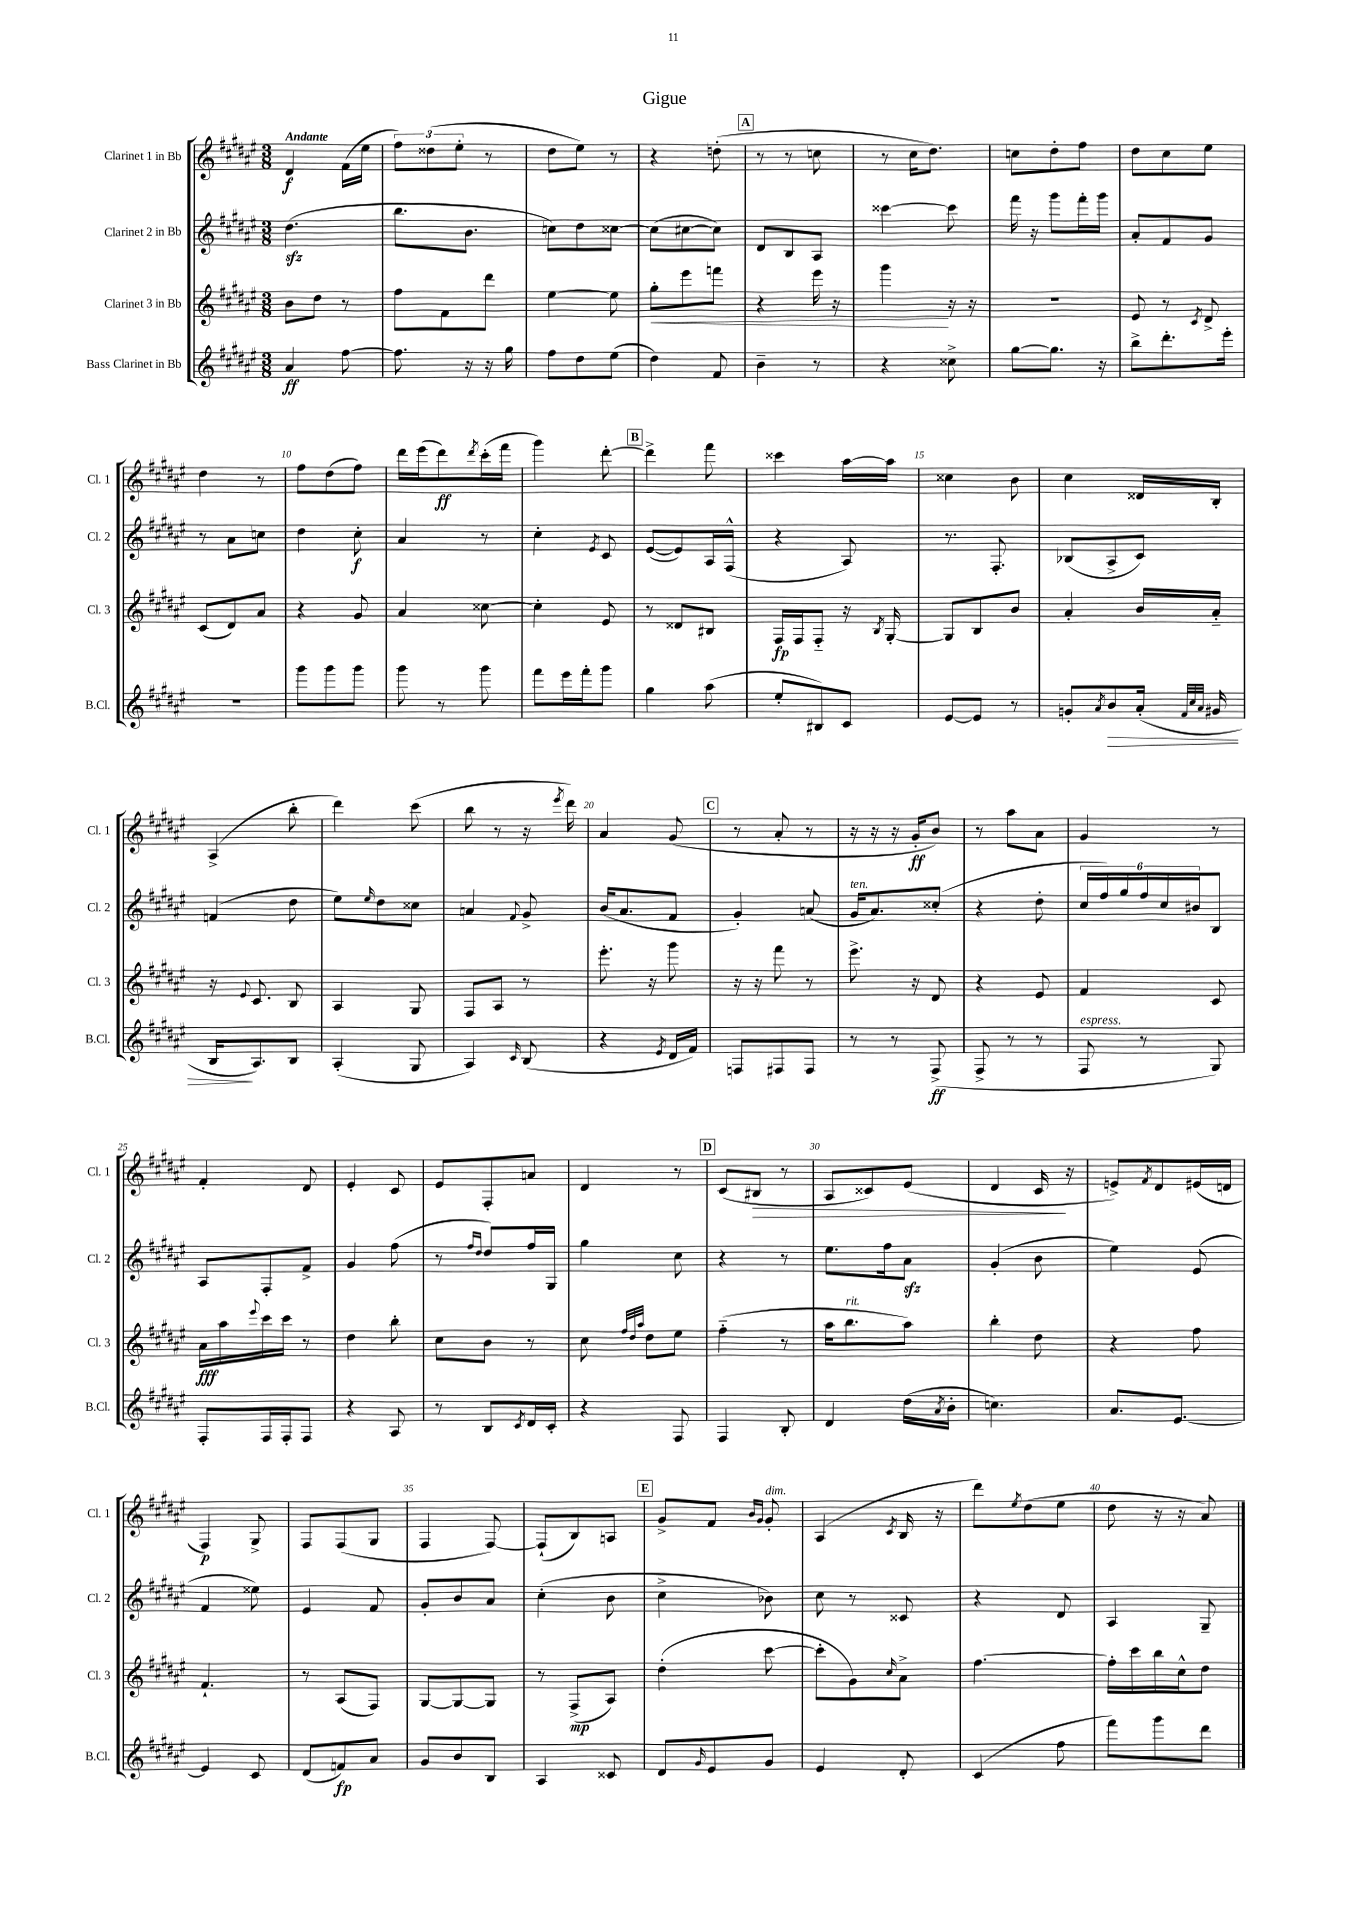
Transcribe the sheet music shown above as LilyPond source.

\header { title = "Gigue" }
<<
\new StaffGroup <<
\new Staff = "s0" \with { instrumentName = "Clarinet 1 in Bb" shortInstrumentName = "Cl. 1" } {
    \clef treble \key fis \major \numericTimeSignature \time 3/8 \tempo "Andante"
    dis'4\f fis'16( eis''16 |
    \tuplet 3/2 { fis''8) disis''8( eis''8-. } r8 |
    dis''8 eis''8) r8 |
    r4 d''8-.( |
    \mark \markup { \box "A" } r8 r8 c''8 |
    r8 cis''16 dis''8.) |
    c''8 dis''8-. fis''8 |
    dis''8 cis''8 eis''8 |
    dis''4 r8 |
    fis''8 dis''8( fis''8) |
    dis'''16 eis'''16( dis'''8\ff) \acciaccatura { dis'''8 } cis'''16-.( fis'''16 |
    gis'''4) dis'''8~-. |
    \mark \markup { \box "B" } dis'''4-> fis'''8 |
    cisis'''4 ais''16~ ais''16 |
    cisis''4 b'8 |
    cis''4 disis'16 b16-. |
    ais4->( b''8-. |
    dis'''4) cis'''8( |
    b''8 r8 r16 \acciaccatura { eis'''8 } dis'''16) |
    ais'4 gis'8( |
    \mark \markup { \box "C" } r8 ais'8-. r8 |
    r16 r16 r16 gis'16-.\ff b'8) |
    r8 ais''8 ais'8 |
    gis'4 r8 |
    fis'4-. dis'8 |
    eis'4-. cis'8 |
    eis'8 fis8-. a'8 |
    dis'4 r8 |
    \mark \markup { \box "D" } cis'8( bis8\> r8 |
    ais8 cisis'8) eis'8( |
    dis'4 cis'16\! r16 |
    e'8->) \acciaccatura { fis'8 } dis'8 eis'16( d'16 |
    fis4\p) gis8-> |
    fis8 fis8( gis8 |
    fis4 fis8~) |
    fis8-!( b8) a8 |
    \mark \markup { \box "E" } gis'8-> fis'8 \grace { b'16 gis'16 } gis'8-.^\markup { \italic "dim." } |
    ais4( \acciaccatura { cis'8 } b16 r16 |
    dis'''8) \acciaccatura { eis''8 } dis''8( eis''8 |
    dis''8 r16 r16 ais'8) \bar "|." |
}
\new Staff = "s1" \with { instrumentName = "Clarinet 2 in Bb" shortInstrumentName = "Cl. 2" } {
    \clef treble \key fis \major \numericTimeSignature \time 3/8
    dis''4.\sfz( |
    b''8. b'8. |
    c''8) dis''8 cisis''8~ |
    cisis''8( cis''8~ cis''8) |
    \mark \markup { \box "A" } dis'8 b8 ais8 |
    cisis'''4~ cisis'''8 |
    fis'''16 r16 gis'''8 fis'''16-. gis'''16 |
    ais'8-. fis'8 gis'8 |
    r8 ais'8 c''8 |
    dis''4 cis''8-.\f |
    ais'4 r8 |
    cis''4-. \acciaccatura { eis'8 } cis'8 |
    \mark \markup { \box "B" } eis'8~( eis'8) ais16 fis16-^( |
    r4 ais8) |
    r8. fis8.-. |
    bes8( ais8-> cis'8) |
    f'4( dis''8 |
    eis''8) \grace { eis''16 } dis''8 cisis''8 |
    a'4 \appoggiatura { fis'8 } gis'8-> |
    b'16( ais'8. fis'8 |
    \mark \markup { \box "C" } gis'4-.) a'8( |
    gis'16^\markup { \italic "ten." } ais'8.) cisis''8-.( |
    r4 dis''8-. |
    \tuplet 6/4 { cis''16 fis''16) gis''16 fis''16 cis''16 bis'16 } b8 |
    ais8 fis8-. fis'8-> |
    gis'4 fis''8( |
    r8 \grace { fis''16 dis''16 } dis''8) fis''16 gis16 |
    gis''4 cis''8 |
    \mark \markup { \box "D" } r4 r8 |
    eis''8. fis''16 ais'8\sfz |
    gis'4-.( b'8 |
    eis''4) eis'8( |
    fis'4 eisis''8) |
    eis'4 fis'8 |
    gis'8-. b'8 ais'8 |
    cis''4-.( b'8 |
    \mark \markup { \box "E" } cis''4-> bes'8) |
    cis''8 r8 cisis'8 |
    r4 dis'8 |
    ais4 gis8-- \bar "|." |
}
\new Staff = "s2" \with { instrumentName = "Clarinet 3 in Bb" shortInstrumentName = "Cl. 3" } {
    \clef treble \key fis \major \numericTimeSignature \time 3/8
    b'8 dis''8 r8 |
    fis''8 fis'8 dis'''8 |
    eis''4~ eis''8 |
    gis''8-.\< eis'''8 f'''8 |
    \mark \markup { \box "A" } r4 eis'''16 r16 |
    gis'''4\! r16 r16 |
    R4. |
    eis'8 r8 \acciaccatura { cis'8 } dis'8-> |
    cis'8( dis'8) ais'8 |
    r4 gis'8 |
    ais'4 cisis''8~ |
    cisis''4-. eis'8 |
    \mark \markup { \box "B" } r8 disis'8 bis8 |
    fis16\fp fis16 fis8-_ r16 \acciaccatura { b8 } gis16~-. |
    gis8 b8 b'8 |
    ais'4-. b'16 ais'16-_ |
    r16 \appoggiatura { eis'8 } cis'8. b8 |
    ais4 gis8 |
    fis8 ais8 r8 |
    eis'''8.-. r16 gis'''8 |
    \mark \markup { \box "C" } r16 r16 fis'''8 r8 |
    eis'''8.-> r16 dis'8 |
    r4 eis'8 |
    fis'4 cis'8 |
    ais'16\fff ais''16 \appoggiatura { eis'''8 } cis'''16 cis'''16 r8 |
    dis''4 b''8-. |
    cis''8 b'8 r8 |
    cis''8 \grace { fis''32 dis''32 ais''32 } dis''8 eis''8 |
    \mark \markup { \box "D" } fis''4-_( r8 |
    ais''16 b''8.^\markup { \italic "rit." } ais''8) |
    b''4-. dis''8 |
    r4 fis''8 |
    fis'4.-! |
    r8 ais8( fis8) |
    gis8~ gis8~ gis8 |
    r8 fis8->\mp( ais8) |
    \mark \markup { \box "E" } dis''4-.( cis'''8~ |
    cis'''8-. gis'8) \grace { cis''16 } ais'8-> |
    fis''4.~ |
    fis''16-. cis'''16 b''16 cis''16-^ dis''8 \bar "|." |
}
\new Staff = "s3" \with { instrumentName = "Bass Clarinet in Bb" shortInstrumentName = "B.Cl." } {
    \clef treble \key fis \major \numericTimeSignature \time 3/8
    ais'4\ff fis''8~ |
    fis''8. r16 r16 gis''16 |
    fis''8 dis''8 eis''8( |
    dis''4) fis'8 |
    \mark \markup { \box "A" } b'4-- r8 |
    r4 cisis''8-> |
    gis''8~ gis''8. r16 |
    b''8-> dis'''8.-. eis'''16-. |
    R4. |
    gis'''8 gis'''8 gis'''8 |
    gis'''8 r8 gis'''8 |
    fis'''8 eis'''16 fis'''16-. gis'''8 |
    \mark \markup { \box "B" } gis''4 ais''8( |
    eis''8-. bis8) cis'8 |
    eis'8~ eis'8 r8 |
    g'8-. \acciaccatura { ais'8 } b'8\> ais'16-.( \grace { fis'32 cis''32 ais'32 } gis'16 |
    b16\! ais8.) b8 |
    ais4-.( gis8 |
    ais4) \grace { cis'16 } b8( |
    r4 \acciaccatura { eis'8 } dis'16 fis'16) |
    \mark \markup { \box "C" } f8 fis8 fis8 |
    r8 r8 fis8->\ff( |
    fis8-> r8 r8 |
    fis8^\markup { \italic "espress." } r8 gis8) |
    fis8-. fis16 fis16-. fis8 |
    r4 ais8 |
    r8 b8 \acciaccatura { cis'8 } dis'16 cis'16-. |
    r4 fis8 |
    \mark \markup { \box "D" } fis4 b8-. |
    dis'4 dis''16( \acciaccatura { ais'8 } b'16-. |
    c''4.) |
    ais'8. eis'8.~ |
    eis'4 cis'8 |
    dis'8( f'8\fp) ais'8 |
    gis'8 b'8 b8 |
    ais4 cisis'8 |
    \mark \markup { \box "E" } dis'8 \grace { gis'16 } eis'8 gis'8 |
    eis'4 dis'8-. |
    cis'4( fis''8 |
    fis'''8) gis'''8 dis'''8 \bar "|." |
}
>>
>>
\layout { \context { \Score \override BarNumber.break-visibility = ##(#f #t #t) barNumberVisibility = #(every-nth-bar-number-visible 5) } }
